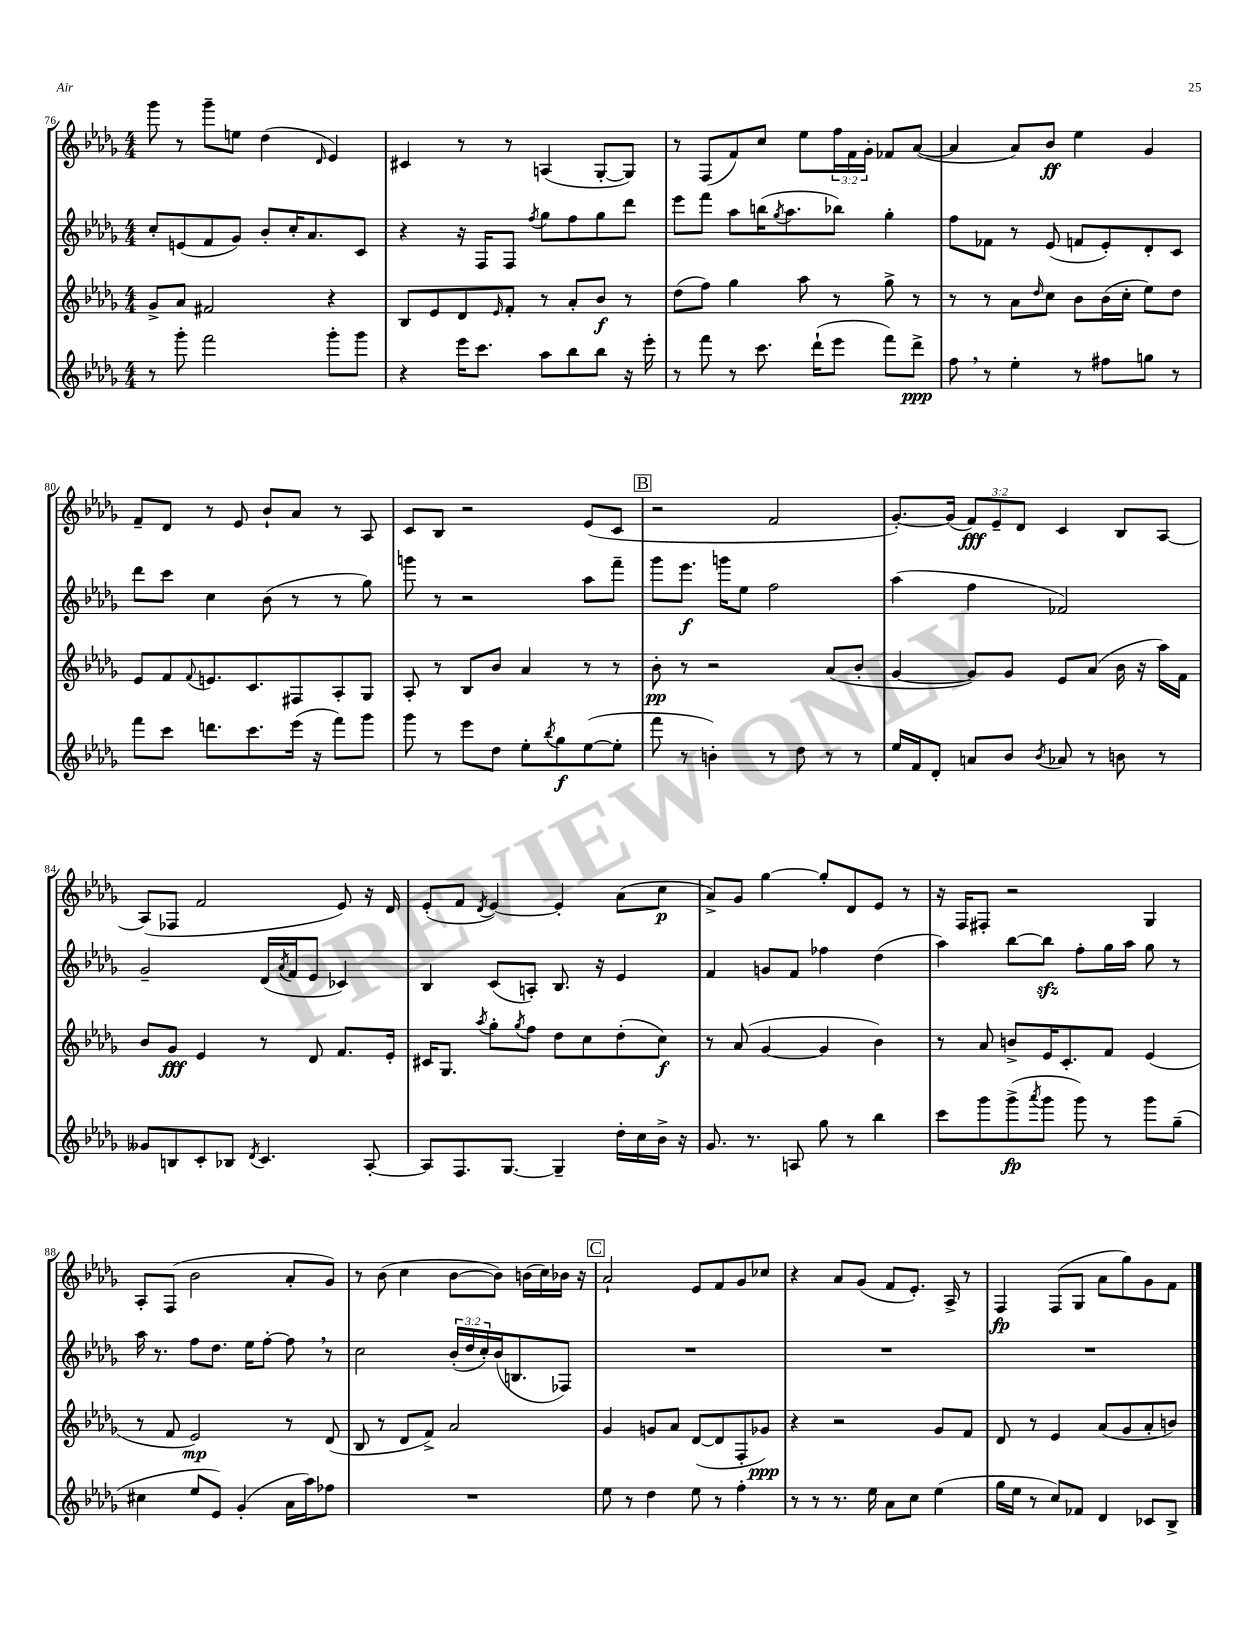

**kern	**kern	**kern	**kern
*staff4	*staff3	*staff2	*staff1
*clefG2	*clefG2	*clefG2	*clefG2
*k[b-e-a-d-g-]	*k[b-e-a-d-g-]	*k[b-e-a-d-g-]	*k[b-e-a-d-g-]
*M4/4	*M4/4	*M4/4	*M4/4
8r	8g-^	8cc'	8ggg-
8ggg-'	8a-	(8e	8r
2fff	2f#	8f	8ggg-~
.	.	8g-)	8ee
.	.	8b-'	(4dd-
.	.	16cc'	.
.	.	8.a-	.
.	.	.	16qqd-
8ggg-'	4r	.	4e-)
8ggg-	.	8c	.
=	=	=	=
4r	8B-	4r	4c#
.	8e-	.	.
16eee-	8d-	16r	8r
8.ccc	.	16F	.
.	16qqe-	.	.
.	8f'	8F	8r
.	.	8qff	.
8aa-	8r	8gg-	(4A
8bb-	8a-'	8ff	.
8bb-	8b-	8gg-	[8G-'
16r	8r	8ddd-	8G-])
16eee-'	.	.	.
=	=	=	=
8r	(8dd-	8eee-	8r
8fff	8ff)	8fff	(8F
8r	4gg-	8aa-	8f)
8.ccc	.	(16bb	8cc
.	.	8qgg-	.
.	.	8.aa-	.
.	8aa-	.	8ee-
(16ddd-`	.	.	.
8eee-	8r	8bb-)	24ff
.	.	.	24f
.	.	.	24g-'
8fff)	8gg-^	4gg-'	8f-
8ddd-^	8r	.	([8a-
=	=	=	=
8ff	8r	8ff	4a-]
8r	8r	8f-	.
4ee-'	8a-	8r	8a-)
.	16qqdd-	.	.
.	8cc	(8e-	8b-
8r	8b-	8f	4ee-
8ff#	(16b-	8e-')	.
.	16cc'	.	.
8gg	8ee-)	8d-'	4g-
8r	8dd-	8c	.
=	=	=	=
8fff	8e-	8ddd-	8f~
8ccc	8f	8ccc	8d-
.	8qqf	.	.
8.ddd	8.e	4cc	8r
.	.	.	8e-
8.ccc	8.c	.	.
.	.	(8b-	8b-`
(16eee-	8F#	8r	8a-
16r	.	.	.
8fff)	8A-'	8r	8r
8ggg-	8G-	8gg-)	8A-
=	=	=	=
8ggg-	8A-'	8ggg	8c
8r	8r	8r	8B-
8eee-	8B-	2r	2r
8dd-	8b-	.	.
8ee-'	4a-	.	.
8qbb-	.	.	.
8gg-	.	.	.
([8ee-	8r	8aa-	(8e-
8ee-']	8r	8fff~	8c
=	=	=	=
8fff	8b-'	8ggg-	2r
8r	8r	8.eee-	.
4b')	2r	.	.
.	.	16ggg	.
.	.	8ee-	.
8r	.	2ff	2f
8dd-	.	.	.
8r	(8a-	.	.
8r	8b-'	.	.
=	=	=	=
16ee-	[4g-	(4aa-	[8.g-')
16f	.	.	.
8d-'	.	.	.
.	.	.	(16g-]
8a	8g-])	4ff	12f)
.	.	.	12e-~
8b-	8g-	.	.
.	.	.	12d-
8qb-	.	.	.
8a-	8e-	2f-)	4c
8r	(8a-	.	.
8b	16b-	.	8B-
.	16r	.	.
8r	16aa-)	.	[8A-
.	16f	.	.
=	=	=	=
8g--	8b-	2g-~	(8A-]
8B	8g-	.	8F-
8c'	4e-	.	2f
8B-	.	.	.
8qd-	.	.	.
4.c	8r	(16d-	.
.	.	8qa-	.
.	.	16f	.
.	8d-	8e-	.
.	8.f	4c-)	8e-)
[8A-'	.	.	16r
.	16e-'	.	16d-
=	=	=	=
8A-]	16c#	4B-	(8e-'
.	8.G-	.	.
8.F	.	.	8f
.	8qaa-	.	8qd-
.	8gg-'	(8c	[4e-)
[8.G-	.	.	.
.	8qgg-	.	.
.	8ff	8A')	.
4G-~]	8dd-	8.B-	4e-']
.	8cc	.	.
.	.	16r	.
16dd-'	(8dd-'	4e-	(8a-
16cc	.	.	.
16b-^	8cc)	.	8cc
16r	.	.	.
=	=	=	=
8.g-	8r	4f	8a-^)
.	(8a-	.	8g-
8.r	.	.	.
.	[4g-	8g	[4gg-
8A	.	8f	.
8gg-	4g-]	4ff-	8gg-']
8r	.	.	8d-
4bb-	4b-)	(4dd-	8e-
.	.	.	8r
=	=	=	=
8ccc	8r	4aa-)	16r
.	.	.	16F
8ggg-	8a-	.	8F#'
(8ggg-^	8b^	[8bb-	2r
8qaaa-	.	.	.
8ggg-	16e-	8bb-]	.
.	8.c'	.	.
8ggg-)	.	8ff'	.
8r	8f	16gg-	.
.	.	16aa-	.
8ggg-	(4e-	8gg-	4G-
(8gg-~	.	8r	.
=	=	=	=
4cc#	8r	16aa-	8A-'
.	.	8.r	.
.	8f	.	(8F
8ee-	2e-)	8ff	2b-
8e-)	.	8.dd-	.
(4g-'	.	.	.
.	.	16ee-	.
.	.	[8ff'	.
16a-	8r	8ff]	8a-'
16aa-)	.	.	.
8ff-	(8d-	8r	8g-)
=	=	=	=
1r	8B-	2cc	8r
.	8r	.	(8b-
.	8d-	.	4cc
.	8f^)	.	.
.	2a-	(24b-'	[8b-
.	.	24dd-	.
.	.	24cc')	.
.	.	(16b-	8b-])
.	.	8.B	.
.	.	.	(16b
.	.	.	16cc)
.	.	8F-)	16b-
.	.	.	16r
=	=	=	=
8ee-	4g-	1r	2a-`
8r	.	.	.
4dd-	8g	.	.
.	8a-	.	.
8ee-	([8d-	.	8e-
8r	8d-]	.	8f
4ff'	8F'	.	8g-
.	8g-)	.	8cc-
=	=	=	=
8r	4r	1r	4r
8r	.	.	.
8.r	2r	.	8a-
.	.	.	(8g-
16ee-	.	.	.
8a-	.	.	8f
8cc	.	.	8.e-')
(4ee-	8g-	.	.
.	.	.	16A-^
.	8f	.	8r
=	=	=	=
16gg-	8d-	1r	4F
16ee-	.	.	.
8r	8r	.	.
8cc)	4e-	.	(8F
8f-	.	.	8G-
4d-	(8a-	.	8a-
.	8g-	.	8gg-)
8c-	8a-'	.	8g-
8B-^	8b)	.	8f
==	==	==	==
*-	*-	*-	*-
